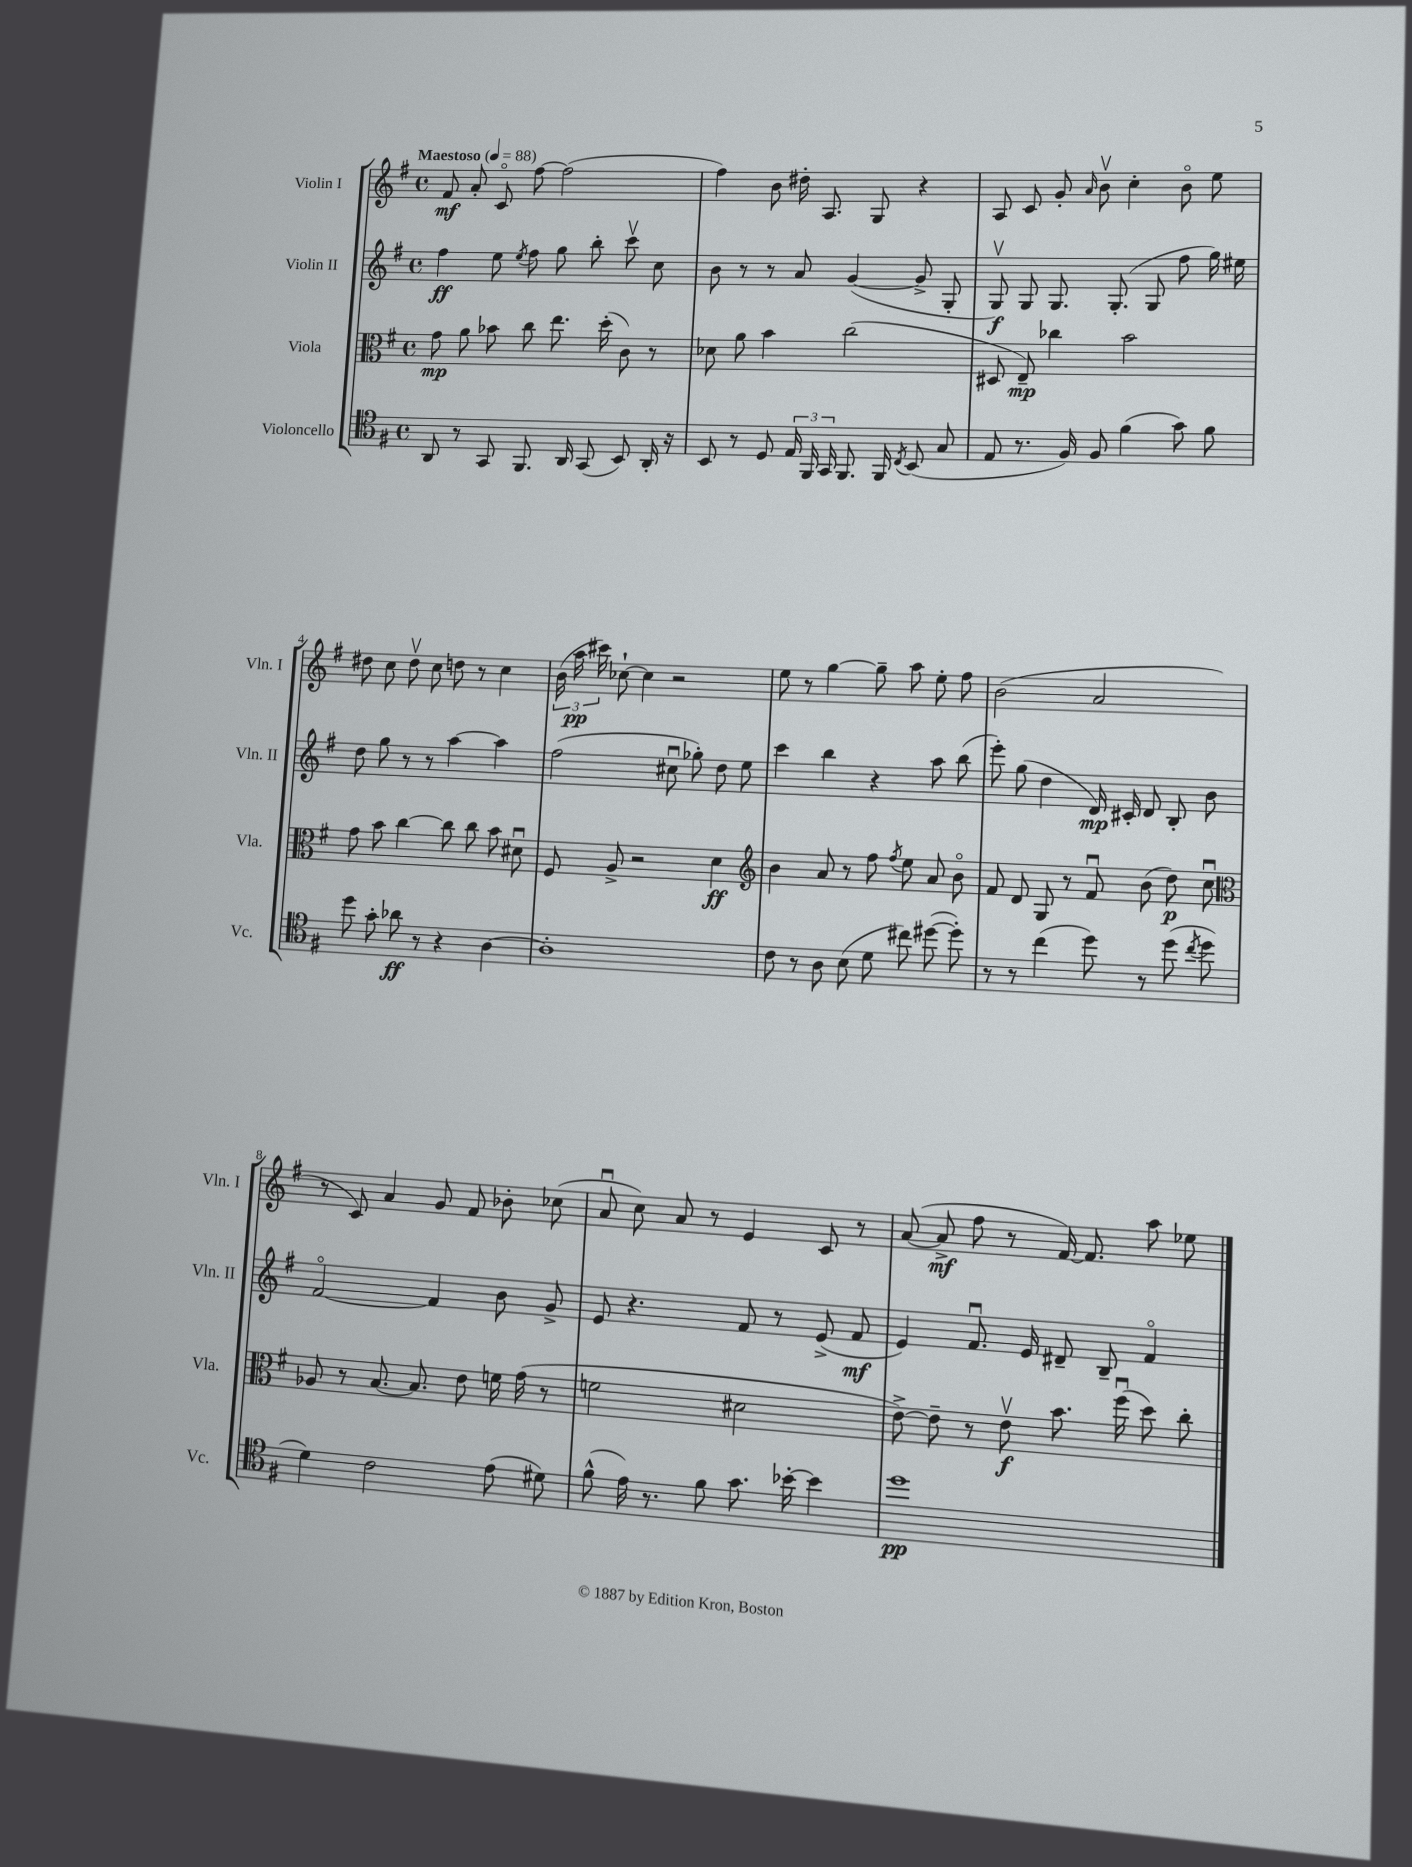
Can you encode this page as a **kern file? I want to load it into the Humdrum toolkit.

**kern	**kern	**kern	**kern
*staff4	*staff3	*staff2	*staff1
*clefC4	*clefC3	*clefG2	*clefG2
*k[f#]	*k[f#]	*k[f#]	*k[f#]
*M4/4	*M4/4	*M4/4	*M4/4
*met(c)	*met(c)	*met(c)	*met(c)
*MM88	*MM88	*MM88	*MM88
8AA	8g	4ff#	8f#
8r	8a	.	8a'
8GG	8b-	8ee	8co
.	.	8qee	.
8.FF#	8cc	8ff#	[8ff#
.	8.ee	8gg	(2ff#]
16AA	.	.	.
(8GG	.	8bb'	.
.	(16dd'	.	.
8BB)	8c)	8cccv	.
16AA'	8r	8cc	.
16r	.	.	.
=	=	=	=
8BB	8d-	8b	4ff#)
8r	8a	8r	.
8D	4b	8r	8b
24E	.	8a	16dd#'
24FF#	.	.	.
.	.	.	8.A
24GG	.	.	.
8.FF#	(2cc	([4g	.
.	.	.	8G
16FF#	.	.	.
8qC	.	.	.
(8BB	.	8g^]	4r
8G	.	8G'	.
=	=	=	=
8E	8D#	8Gv)	8A
8.r	8E~)	8G	8c
.	4cc-	8.G	8g'
16F#)	.	.	.
.	.	.	16qqa
8F#	.	.	8bv
.	.	(8.G'	.
(4f#	2b	.	4cc'
.	.	8G	.
8g)	.	8ff#	8bo
8f#	.	16gg)	8ee
.	.	16ee#	.
=	=	=	=
8dd	8g	8dd	8dd#
8g'	8b	8gg	8cc
8a-	[4cc	8r	8dd#v
8r	.	8r	8cc
4r	8cc]	[4aa	8dd
.	8cc	.	8r
[4A	8b	4aa]	4cc
.	8d#u	.	.
=	=	=	=
1A']	8F#	(2ff#	(24b
.	.	.	24aa
.	.	.	24ccc#)
.	8A^	.	[8cc-`
.	2r	.	4cc-]
.	.	8cc#u	2r
.	.	8gg-')	.
.	4d	8dd	.
.	.	8ee	.
=	=	=	=
*	*clefG2	*	*
8c	4b	4ccc	8ee
8r	.	.	8r
8A	8a	4bb	[4gg
(8B	8r	.	.
8d	8ff#	4r	8gg~]
.	8qff#	.	.
8cc#)	8ee	.	8aa
([8dd#	8a	8aa	8ee'
8dd#'])	8bo	(8bb	8ff#
=	=	=	=
8r	8f#	8eee')	(2b
8r	8d	(8gg	.
(4cc	8G	4dd	.
.	8r	.	.
8dd)	8f#u	16d)	2a
.	.	16c#'	.
8r	(8b	8d	.
(8dd	8dd)	8B'	.
8qcc	.	.	.
8dd	8ccu	8b	.
=	=	=	=
*	*clefC3	*	*
4d)	8A-	[2f#o	8r
.	8r	.	8c)
2c	[8.B	.	4a
.	8.B]	.	.
.	.	4f#]	8g
.	8e	.	8f#
(8e	16f	8b	8b-'
.	(16g	.	.
8d#)	8r	8g^	(8cc-
=	=	=	=
(8f#^^	2f	8e	8au
16e)	.	4.r	8cc)
8.r	.	.	.
.	.	.	8a
8f#	.	.	8r
8.g	2d#	8f#	4e
.	.	8r	.
[16b-'	.	.	.
4b-]	.	(8e^	8c
.	.	8f#	8r
=	=	=	=
1dd	[8e^)	4e)	([8a
.	8e~]	.	8a^]
.	8r	8.f#u	8ff#
.	8ev	.	8r
.	.	16e	.
.	8.b	8d#~	[16f#)
.	.	.	8.f#]
.	.	8B~	.
.	(16ff#u	.	.
.	8dd)	4f#o	8aa
.	8cc'	.	8ee-
==	==	==	==
*-	*-	*-	*-
